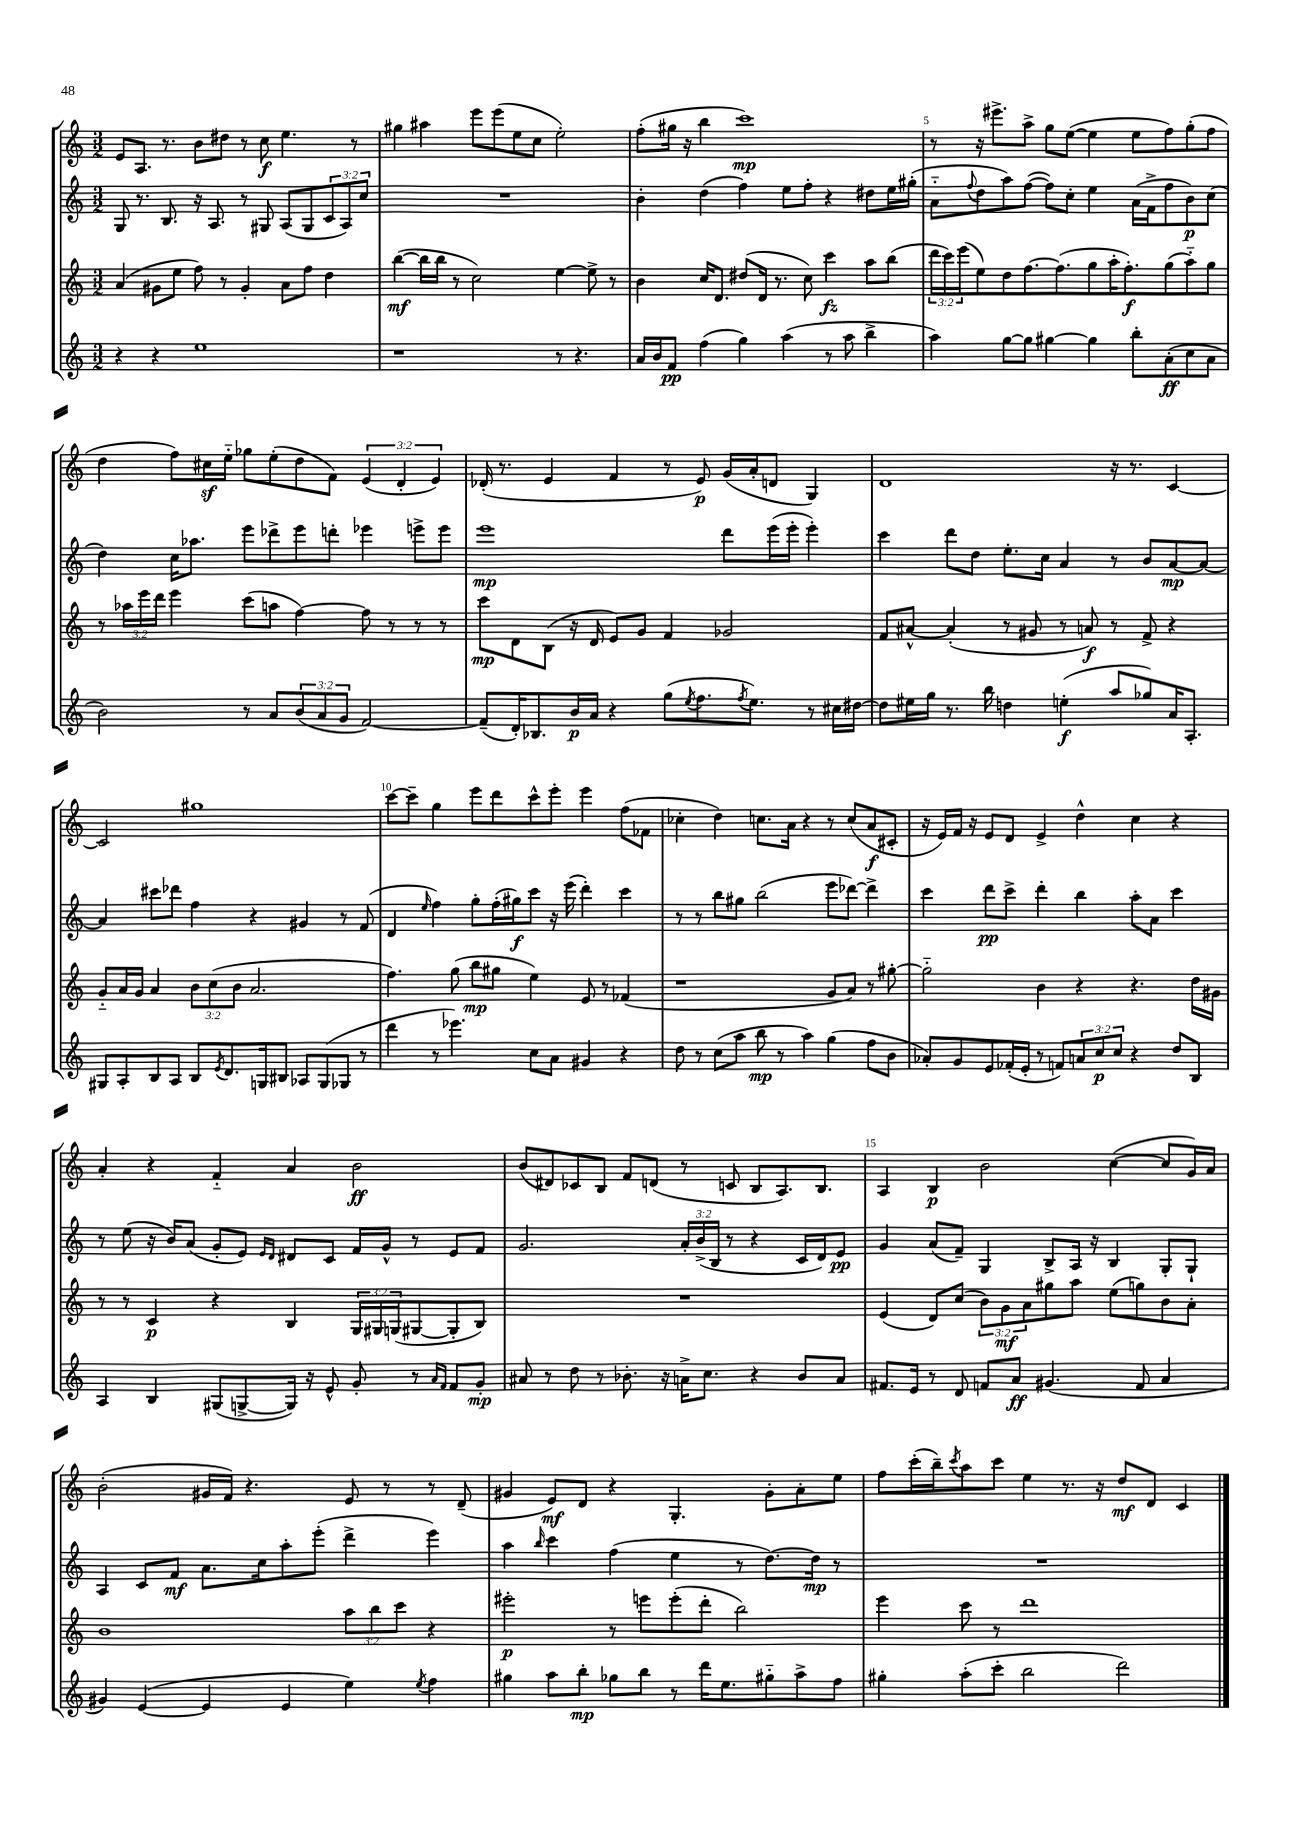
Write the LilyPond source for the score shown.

<<
\new StaffGroup <<
\new Staff = "s0" {
    \clef treble \key c \major \numericTimeSignature \time 3/2 \override Staff.TupletNumber.text = #tuplet-number::calc-fraction-text
    e'8 a8. r8. b'8 dis''8 r8 c''8\f e''4. r8 |
    gis''4 ais''4 e'''8 e'''8( e''8 c''8 e''2-.) |
    f''8-.( gis''16 r16 b''4 c'''1\mp) |
    r8 r16 eis'''8.-> a''8-> g''8 e''8~( e''4 e''8 f''8) g''8-.( f''8 |
    d''4 f''8) cis''16\sf e''16-_ ges''8 e''8-.( d''8 f'8) \tuplet 3/2 { e'4( d'4-. e'4) } |
    des'16-.( r8. e'4 f'4 r8 e'8\p) g'16( a'16-. d'8 g4) |
    d'1 r16 r8. c'4~ |
    c'2 gis''1 |
    c'''8~ c'''8-- g''4 e'''8 d'''8 c'''8-^ e'''8-. e'''4 f''8( fes'8 |
    ces''4-. d''4) c''8. a'16 r4 r8 c''8( a'8\f cis'8-. |
    r16 e'16) f'16 r16 e'8 d'8 e'4-> d''4-^ c''4 r4 |
    a'4-. r4 f'4-_ a'4 b'2\ff |
    b'8( dis'8) ces'8 b8 f'8 d'8( r8 c'8 b8 a8.) b8. |
    a4 b4\p b'2 c''4~( c''8 g'16) a'16 |
    b'2-.( gis'16 f'16) r4. e'8 r8 r8 d'8--( |
    gis'4 e'8\mf) d'8 r4 g4.-. gis'8-. a'8-. e''8 |
    f''8 c'''16-.( b''16--) \acciaccatura { c'''8 } a''8 c'''8 e''4 r8. r16 d''8\mf d'8 c'4 \bar "|." |
}
\new Staff = "s1" {
    \clef treble \key c \major \numericTimeSignature \time 3/2 \override Staff.TupletNumber.text = #tuplet-number::calc-fraction-text
    g8 r8. b8. r16 a8. r8 gis8 a8( gis8 \tuplet 3/2 { c'8 a8) c''8 } |
    R1. |
    b'4-. d''4( f''4) e''8 f''8-. r4 dis''8 e''16 gis''16-.( |
    a'8-_ \appoggiatura { f''8 } d''8 a''8) f''8~( f''8) c''8-. e''4 a'16( f'16-> f''8 b'8\p) c''8( |
    d''4) c''16 aes''8. e'''8 des'''8-> e'''8 d'''8-. ees'''4 e'''8-> e'''8 |
    e'''1\mp d'''8 e'''16( e'''16-. e'''4-.) |
    c'''4 d'''8 d''8 e''8.-. c''16 a'4 r8 b'8 a'8~\mp a'8~ |
    a'4 cis'''8 des'''8 f''4 r4 gis'4 r8 f'8( |
    d'4 \grace { e''16 } f''4) g''8-. f''16-.( gis''16\f) c'''8 r16 e'''16( d'''4-.) c'''4 |
    r8 r8 b''8 gis''8 b''2( e'''8 des'''8~) des'''4-> |
    c'''4 d'''8\pp c'''8-> d'''4-. b''4 a''8-. a'8 c'''4 |
    r8 e''8( r16 b'16) a'8( g'8-. e'8) \grace { e'16 d'16 } dis'8 c'8 f'16 g'16-^ r8 e'8 f'8 |
    g'2. \tuplet 3/2 { a'16-. b'16->( b16 } r8 r4 c'16 d'16) e'8\pp |
    g'4 a'8( f'8--) g4 b8-> a16 r16 b4 g8-. g8-! |
    a4 c'8 f'8\mf a'8. c''16 a''8-. e'''8-.( d'''4-> e'''4) |
    a''4 \grace { b''16 } c'''4 f''4( e''4 r8 d''8.~) d''16\mp r8 |
    R1. \bar "|." |
}
\new Staff = "s2" {
    \clef treble \key c \major \numericTimeSignature \time 3/2 \override Staff.TupletNumber.text = #tuplet-number::calc-fraction-text
    a'4( gis'8 e''8 f''8) r8 gis'4-. a'8 f''8 d''4 |
    b''4~\mf( b''16 b''16 r8 c''2) e''4~ e''8-> r8 |
    b'4 c''16 d'8. dis''8( d'16 r8. c''8) c'''4\fz a''8 b''8( |
    \tuplet 3/2 { d'''16 c'''16) e'''16( } e''8) d''8 f''8.~ f''8.( g''8 a''16-. f''8.-.\f) g''8( a''8-_) g''8 |
    r8 \tuplet 3/2 { aes''16 e'''16 d'''16 } e'''4 c'''8( a''8 f''4~) f''8 r8 r8 r8 |
    c'''8\mp d'8 b8( r16 d'16 e'8) g'8 f'4 ges'2 |
    f'8 ais'8~-^ ais'4-.( r8 gis'8 r8 a'8\f) r8 f'8-> r4 |
    g'8-_ a'16 g'16 a'4 \tuplet 3/2 { b'8 c''8( b'8 } a'2. |
    f''4.) g''8( b''8\mp gis''8 e''4) e'8 r8 fes'4( |
    r1 g'8 a'8) r8 gis''8~-. |
    gis''2-_ b'4 r4 r4. d''16 gis'16 |
    r8 r8 c'4\p r4 b4 \tuplet 3/2 { g16 gis16 g16( } gis8~ gis8-. b8) |
    R1. |
    e'4( d'8) c''8( \tuplet 3/2 { b'8) g'8\mf a'8 } gis''8 a''8 e''8( g''8) b'8 a'8-. |
    b'1 \tuplet 3/2 { a''8 b''8 c'''8 } r4 |
    eis'''2-.\p r8 e'''8 e'''8-.( d'''8-. b''2) |
    e'''4 c'''8 r8 d'''1 \bar "|." |
}
\new Staff = "s3" {
    \clef treble \key c \major \numericTimeSignature \time 3/2 \override Staff.TupletNumber.text = #tuplet-number::calc-fraction-text
    r4 r4 e''1 |
    r1 r8 r4. |
    a'16 b'16 f'8\pp f''4( g''4) a''4( r8 a''8 b''4-> |
    a''4) g''8~ g''8 gis''4~ gis''4 b''8-. a'8-.\ff( c''8 a'8 |
    b'2) r8 a'8 \tuplet 3/2 { b'8( a'8 g'8 } f'2~) |
    f'8--( d'16-.) bes8. b'16\p a'16 r4 g''8( \acciaccatura { e''8 } f''8. \acciaccatura { f''8 } e''8.) r8 cis''16 dis''16~ |
    dis''8 eis''16 g''16 r8. b''16 d''4 e''4-.\f( a''8 ges''8) a'16 a8.-. |
    gis8 a8-. b8 a8 b8 \acciaccatura { e'8 } d'8. g16 bis8 aes8 g8( ges8 r8 |
    d'''4 r8 ees'''4.) c''8 a'8 gis'4 r4 |
    d''8 r8 c''8( a''8 b''8\mp r8 a''4) g''4( f''8 b'8 |
    aes'8-.) g'8 e'8 fes'16-.( e'16-. r8 f'8) \tuplet 3/2 { a'8 c''8\p c''8 } r4 d''8 b8 |
    a4 b4 gis8( g8~-> g16) r16 e'8-^ g'8-. r8 \grace { a'16 f'16 } f'8 g'8-.\mp |
    ais'8 r8 d''8 r8 bes'8.-. r16 a'16-> c''8. r4 bes'8 a'8 |
    fis'8. e'16 r8 d'8 f'8 a'8\ff gis'4.( f'8 a'4 |
    gis'4) e'4~( e'4 e'4 e''4) \acciaccatura { e''8 } f''4 |
    gis''4 a''8 b''8-.\mp ges''8 b''8 r8 d'''16 e''8. gis''8-_ a''8-> f''8 |
    gis''4-. a''8-.( c'''8-. b''2 d'''2) \bar "|." |
}
>>
>>
\layout { \context { \Score currentBarNumber = #2 \override BarNumber.break-visibility = ##(#f #t #t) barNumberVisibility = #(every-nth-bar-number-visible 5) } }
